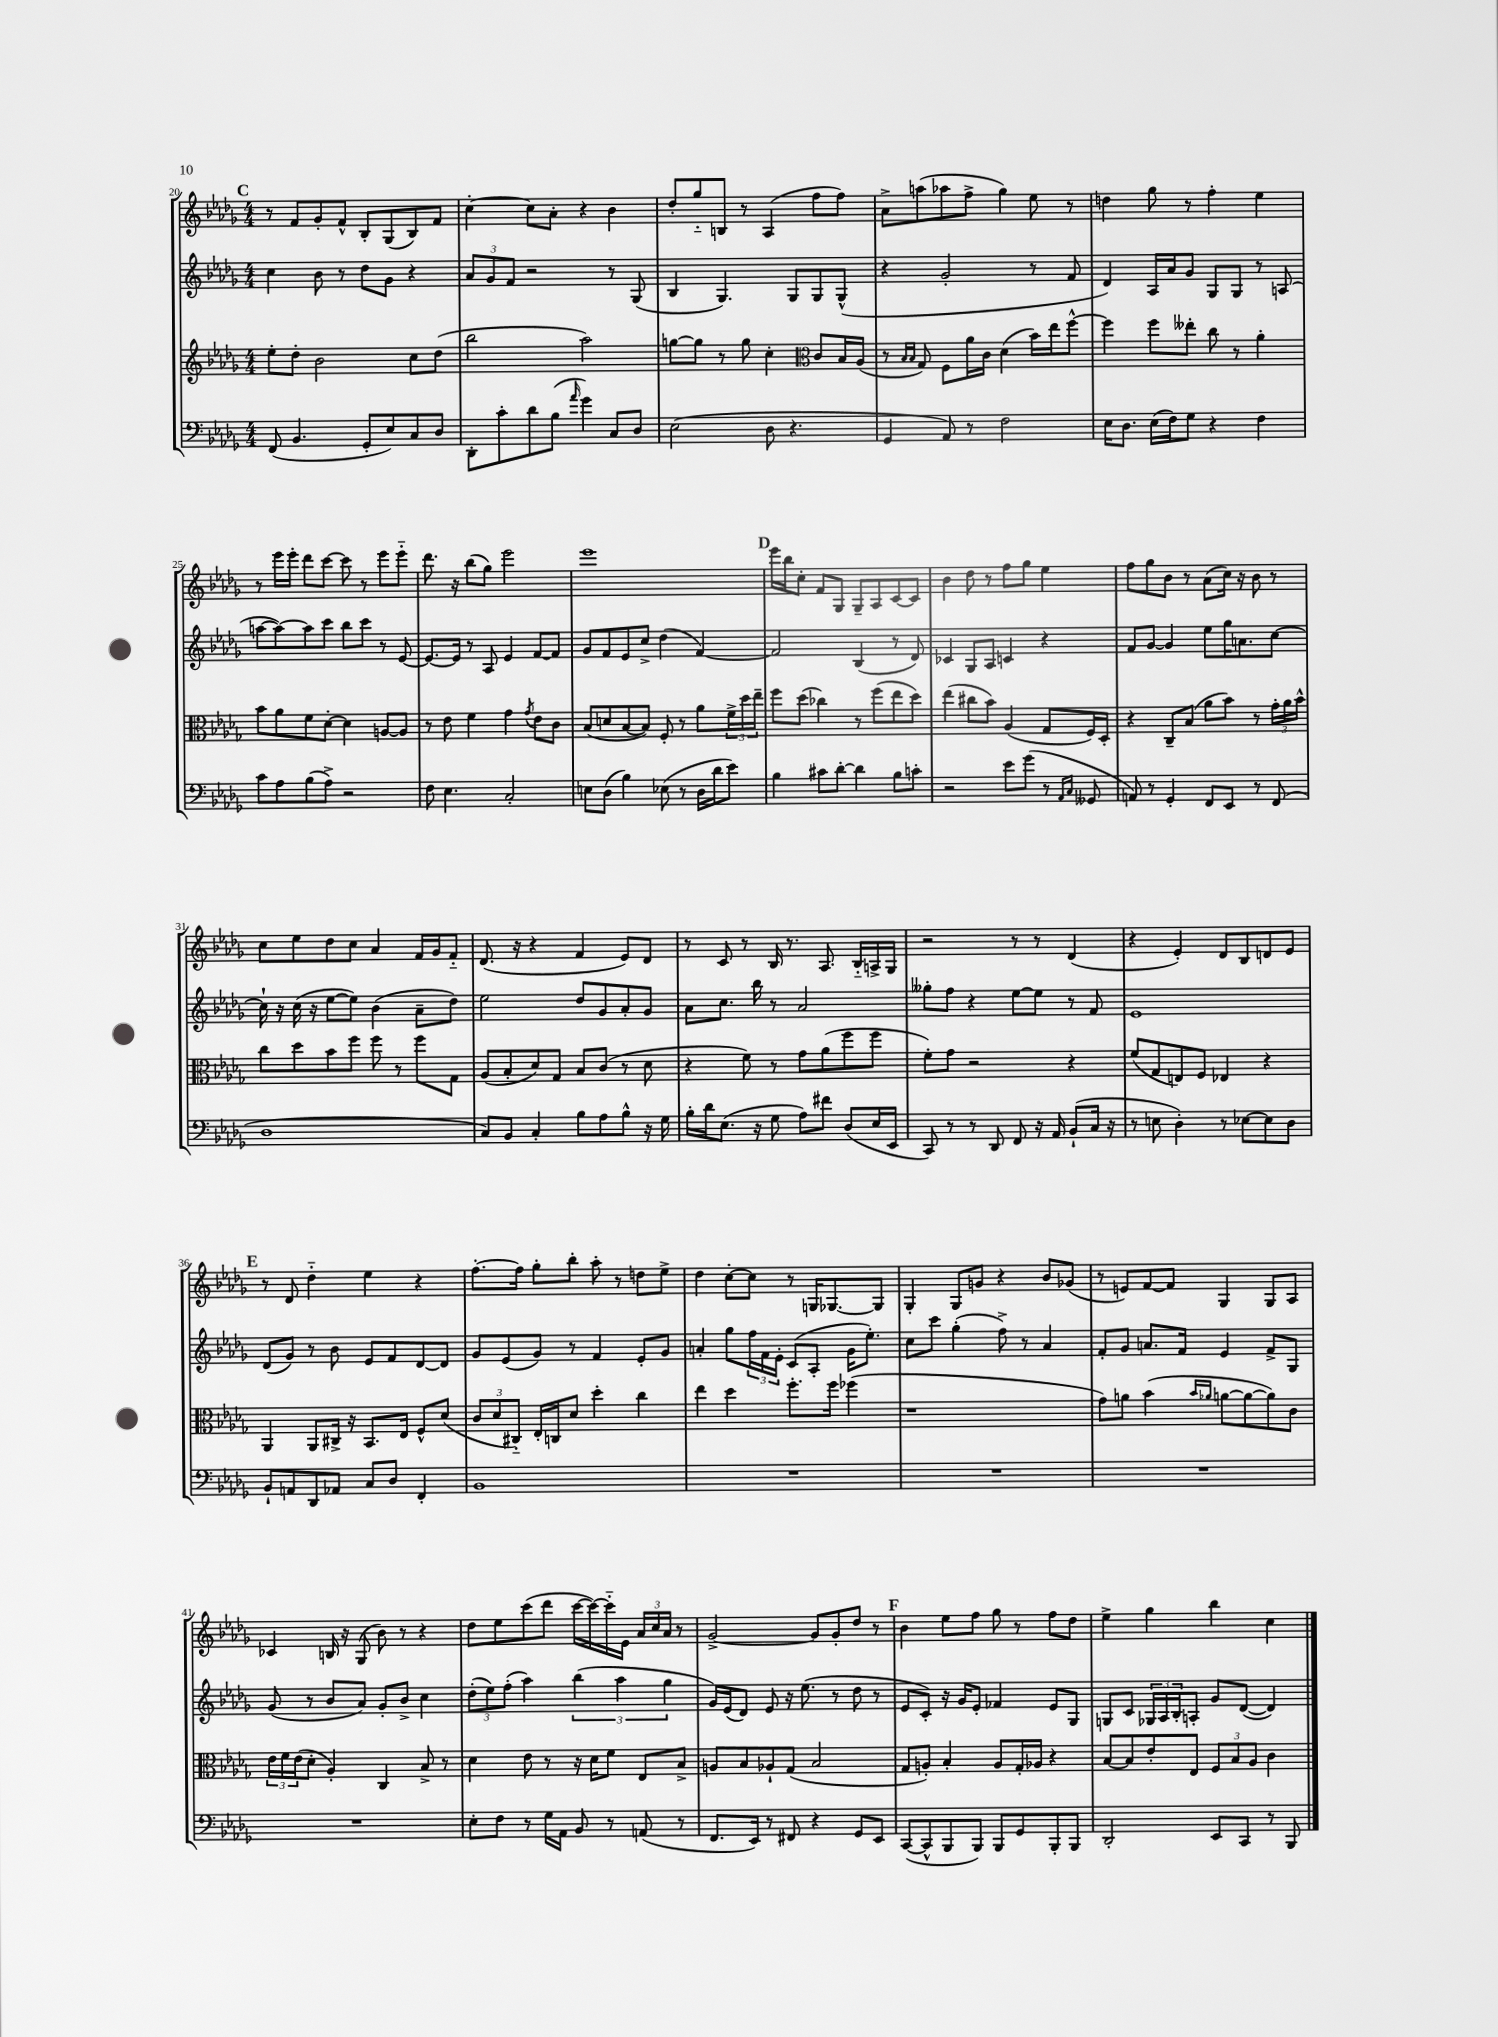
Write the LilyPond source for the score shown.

<<
\new StaffGroup <<
\new Staff = "s0" {
    \clef treble \key des \major \numericTimeSignature \time 4/4
    \mark \markup { \bold "C" } r8 f'8 ges'8-. f'8-^ bes8-. ges8( bes8) f'8 |
    c''4~-. c''8 aes'8-. r4 bes'4 |
    des''8-. ges''8-_ b8 r8 aes4( f''8 f''8) |
    aes'8-> a''8( aes''8 f''8-> ges''4) ees''8 r8 |
    d''4 ges''8 r8 f''4-. ees''4 |
    r8 ees'''16 ees'''16-. des'''8 c'''8~ c'''8 r8 ees'''8 ees'''8-_ |
    des'''8. r16 bes''8( ges''8) ees'''2 |
    ees'''1 |
    \mark \markup { \bold "D" } ees'''16 bes''16 c''8-. f'8 ges8 ges8-- aes8 c'8~ c'8 |
    bes'4 des''8 r8 f''8 ges''8 ees''4 |
    f''8 ges''8 bes'8 r8 aes'8( c''16) r16 bes'8 r8 |
    c''8 ees''8 des''8 c''8 aes'4 f'16 ges'16 f'8-_ |
    des'8.( r16 r4 f'4 ees'8) des'8 |
    r8 c'8 r8 bes16 r8. aes8. bes16-_ a16-> ges16 |
    r2 r8 r8 des'4( |
    r4 ees'4-.) des'8 bes8 d'8 ees'8 |
    \mark \markup { \bold "E" } r8 des'8 des''4-_ ees''4 r4 |
    f''8.~-. f''16 ges''8-. bes''8-. aes''8-. r8 d''8 ees''8-> |
    des''4 c''8~-. c''8 r8 g16 ges8.~ ges8 |
    ges4-. ges8 g'8 r4 bes'8 ges'8( |
    r8 e'8) f'8~ f'8 ges4 ges8 aes8 |
    ces'4 b16 r16 ges8( bes'8) r8 r4 |
    des''8 ees''8 c'''8( des'''8 c'''16~ c'''16~) c'''16-_ ees'16 \tuplet 3/2 { aes'16 c''16 aes'16 } r8 |
    ges'2~-> ges'8 ges'8-. des''8 r8 |
    \mark \markup { \bold "F" } bes'4 ees''8 f''8 ges''8 r8 f''8 des''8 |
    ees''4-> ges''4 bes''4 c''4 \bar "|." |
}
\new Staff = "s1" {
    \clef treble \key des \major \numericTimeSignature \time 4/4
    \mark \markup { \bold "C" } c''4 bes'8 r8 des''8 ges'8 r4 |
    \tuplet 3/2 { aes'8 ges'8 f'8 } r2 r8 ges8( |
    bes4 ges4.) ges8 ges8 ges8-^( |
    r4 ges'2-. r8 f'8 |
    des'4) aes16 aes'16 ges'8 ges8 ges8 r8 a8( |
    a''8~ a''8~) a''8 c'''8 bes''8 c'''8 r8 ees'8~ |
    ees'8.~ ees'16 r8 aes8 ees'4 f'8~ f'8 |
    ges'8 f'8 ees'8 c''8-> des''4( f'4~) |
    \mark \markup { \bold "D" } f'2 bes4( r8 des'8) |
    ces'4 ges8 aes8 c'4 r4 |
    f'8 ges'8~ ges'4 ees''8 ges''16 a'8. c''8~ |
    c''16-! r16 c''16( r16 ees''8~ ees''8) bes'4( aes'8-- des''8) |
    ees''2 des''8 ges'8 aes'8-. ges'8 |
    aes'8 c''8. bes''16 r8 aes'2 |
    geses''8-. f''8 r4 ees''8~ ees''8 r8 f'8 |
    ees'1 |
    \mark \markup { \bold "E" } des'8( ges'8) r8 bes'8 ees'8 f'8 des'8~ des'8 |
    ges'8 ees'8( ges'8) r8 f'4 ees'8-. ges'8 |
    a'4-. ges''8 \tuplet 3/2 { f''16 f'16 ees'16-. } c'8( aes8-. ges'16 ees''8.-.) |
    c''8 c'''8 ges''4-.( f''8->) r8 aes'4 |
    f'8-. ges'8 a'8. f'16 ees'4 f'8-> ges8 |
    ges'8( r8 bes'8 aes'8) ges'8-. bes'8-> c''4 |
    \tuplet 3/2 { des''8-.( ees''8) f''8-.( } aes''4) \tuplet 3/2 { bes''4( aes''4 ges''4 } |
    ges'16) ees'16( des'8) ees'8 r16 ees''8.( r8 des''8 r8 |
    \mark \markup { \bold "F" } ees'8 c'8-.) r16 ges'16 ees'8-. fes'4 ees'8 ges8 |
    g8 c'8 \tuplet 3/2 { ges16 aes16 bes16-. } a8-. ges'8 des'8~( des'4) \bar "|." |
}
\new Staff = "s2" {
    \clef treble \key des \major \numericTimeSignature \time 4/4
    \mark \markup { \bold "C" } ees''8-. des''8-. bes'2 c''8 des''8( |
    bes''2 aes''2) |
    g''8~ g''8 r8 g''8 c''4-. \clef alto c'8 bes16 aes16( |
    r8 \grace { bes16 bes16 } ges8) f8 aes'16 c'16 des'4( bes'16) ees''16 f''8~-^ |
    f''4 f''8 eeses''8-. c''8 r8 aes'4-. |
    bes'8 aes'8 f'8 des'8~-. des'4 a8~ a8 |
    r8 ees'8 f'4 ges'4 \acciaccatura { ges'8 } ees'8 c'8 |
    bes8( d'8 bes8~ bes8) f8-. r8 aes'8 \tuplet 3/2 { f'16-> des''16 ees''16-- } |
    \mark \markup { \bold "D" } f''8 des''8( ces''4) r8 f''8( ees''8 des''8) |
    ees''4( cis''8 bes'8) aes4( ges8 f16) des16-. |
    r4 c8-- bes8( aes'8 bes'8) r8 \tuplet 3/2 { ges'16-. aes'16 bes'16-^ } |
    c''8 des''8 bes'8 f''8 f''8 r8 f''8 ges8 |
    aes8( bes8-. des'8) ges8 bes8 c'8( r8 des'8 |
    r4 f'8) r8 ges'8 aes'8( f''8 f''8 |
    f'8-.) ges'8 r2 r4 |
    f'8( ges8 e8) f8 ees4 r4 |
    \mark \markup { \bold "E" } aes,4 aes,8 cis16-> r16 bes,8. ees16 f8-^ des'8( |
    \tuplet 3/2 { c'8 des'8 cis8-_) } ees16-. c16 des'8 des''4-. c''4 |
    ees''4 des''4 f''8.-. f''16 fes''4( |
    r1 |
    ges'8) a'8 bes'4( \grace { bes'16 aes'16 } a'8~ a'8~ a'8) c'8 |
    \tuplet 3/2 { ees'16 f'16 ees'16( } des'8-. aes4-.) c4 bes8-> r8 |
    des'4 ees'8 r8 r16 des'16 f'8 ees8 bes8-> |
    a8 bes8 aes8-! ges8( bes2 |
    \mark \markup { \bold "F" } ges8 a8-.) bes4-. a8 ges16-. aes16 r4 |
    bes8~ bes8 ees'8-. ees8 \tuplet 3/2 { f8 bes8 aes8 } c'4 \bar "|." |
}
\new Staff = "s3" {
    \clef bass \key des \major \numericTimeSignature \time 4/4
    \mark \markup { \bold "C" } f,8( bes,4. ges,8-. ees8) c8 des8 |
    des,8-. c'8-. des'8 bes8( \grace { aes'16 } ges'4) c8 des8 |
    ees2( des8 r4. |
    ges,4 aes,8) r8 f2 |
    ees16 des8. ees16( f16) ges8 r4 f4 |
    c'8 aes8 bes8( aes8->) r2 |
    f8 ees4. c2-. |
    e8 des8( bes4) ees8( r8 des16 des'16 ees'8) |
    \mark \markup { \bold "D" } bes4 cis'8 des'8~-. des'4 bes8 c'8-. |
    r2 ees'8 ges'8( r8 \grace { aes,16 c16 } geses,8 |
    a,8) r8 ges,4-. f,8 ees,8 r8 f,8( |
    des1 |
    c8) bes,8 c4-. bes8 aes8 bes8-^ r16 ges16 |
    bes16-. des'16 ees8.( r16 ges8 aes8) fis'8 des8( ees16 ees,16 |
    c,8) r8 r8 des,8 f,8 r16 aes,16 bes,8-!( c16 r16 |
    r8 e8 des4-.) r8 ees8~ ees8 des8 |
    \mark \markup { \bold "E" } bes,8-! a,8 des,8 aes,8 c8 des8 f,4-. |
    bes,1 |
    R1 |
    R1 |
    R1 |
    R1 |
    ees8-. f8 r8 ges16 aes,16 bes,8 r8 a,8( r8 |
    f,8. ees,16) r8 fis,8 r4 ges,8 ees,8 |
    \mark \markup { \bold "F" } c,8~( c,8-^ bes,,8 bes,,8) bes,,8 ges,8 bes,,8-. bes,,8 |
    des,2-. ees,8 c,8 r8 bes,,8 \bar "|." |
}
>>
>>
\layout { \context { \Score currentBarNumber = #20 } }
